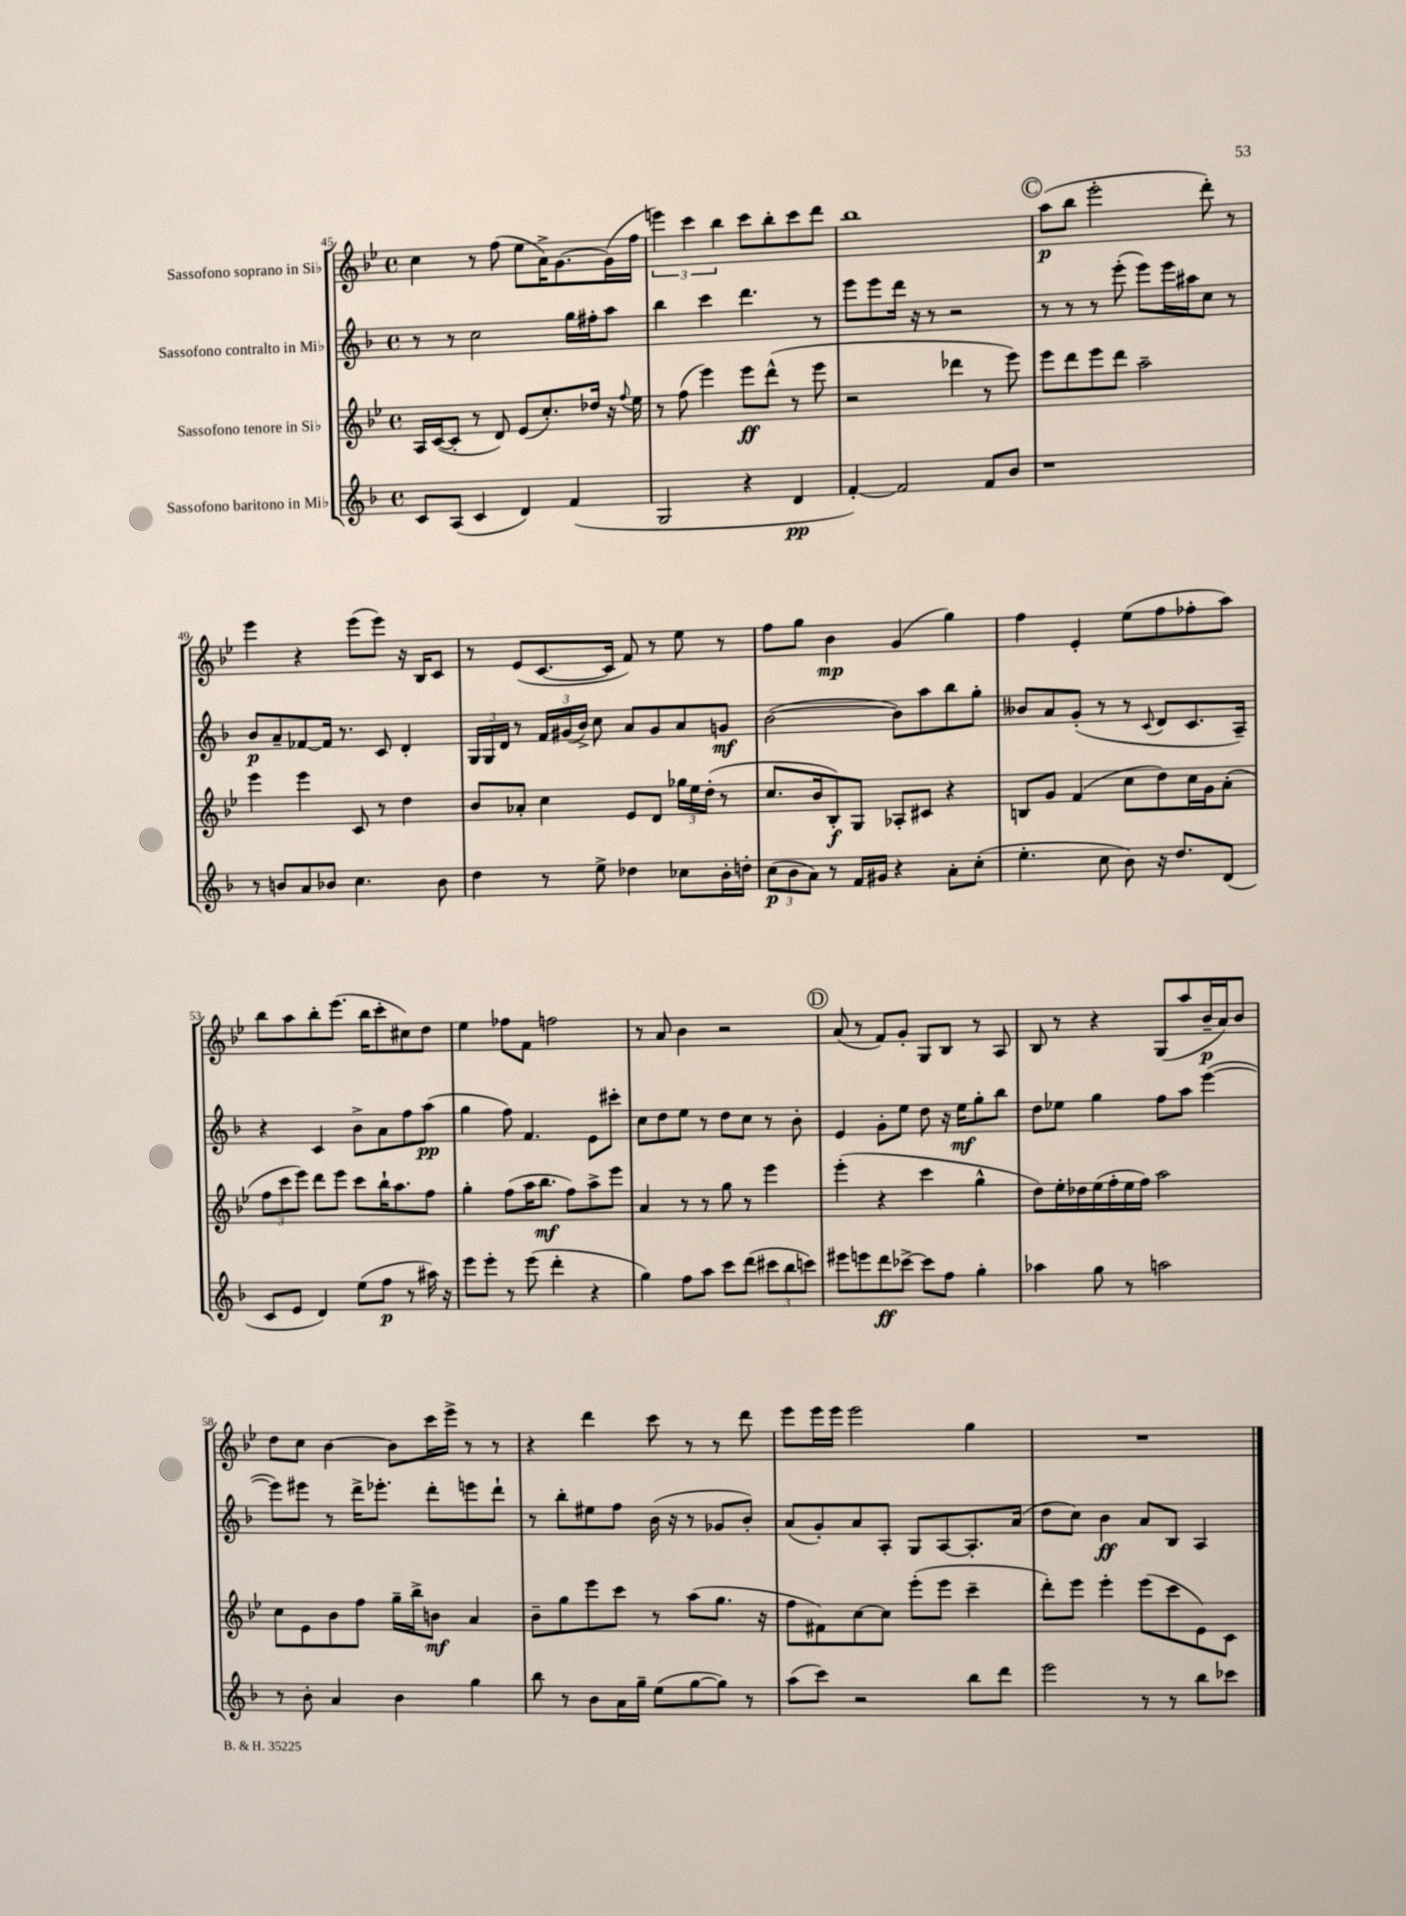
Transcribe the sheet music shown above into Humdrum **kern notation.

**kern	**dynam	**kern	**dynam	**kern	**dynam	**kern	**dynam
*part4	*part4	*part3	*part3	*part2	*part2	*part1	*part1
*staff4	*staff4	*staff3	*staff3	*staff2	*staff2	*staff1	*staff1
*I"Sassofono baritono in Mi♭	*	*I"Sassofono tenore in Si♭	*	*I"Sassofono contralto in Mi♭	*	*I"Sassofono soprano in Si♭	*
*clefG2	*	*clefG2	*	*clefG2	*	*clefG2	*
*k[b-]	*	*k[b-e-]	*	*k[b-]	*	*k[b-e-]	*
*M4/4	*	*M4/4	*	*M4/4	*	*M4/4	*
*met(c)	*	*met(c)	*	*met(c)	*	*met(c)	*
=45	=45	=45	=45	=45	=45	=45	=45
8c/L	.	16A/LL	.	8r	.	4cc\	.
.	.	([16c/J	.	.	.	.	.
(8A/J	.	8c'/J]	.	8r	.	.	.
4c/	.	8r	.	2cc\	.	8r	.
.	.	8d/)	.	.	.	(8ff\	.
4d/)	.	(8e-/L	.	.	.	8ee-\L	.
.	.	8.cc'/)	.	.	.	16a^\K)	.
.	.	.	.	.	.	[8.g\	.
(4f/	.	.	.	16gg\LL	.	.	.
.	.	16dd-X/Jk	.	16ff#X'\J	.	.	.
.	.	16r	.	8aa\J	.	(16g\L]	.
.	.	8qqff/	.	.	.	.	.
.	.	16ee-\	.	.	.	16ff\JJ	.
=46	=46	=46	=46	=46	=46	=46	=46
2G/	.	8r	.	4bb-\	.	6eeen\)	.
.	.	(8ff\	.	.	.	.	.
.	.	.	.	.	.	6ccc\	.
.	.	4eee-\)	.	4ccc\	.	.	.
.	.	.	.	.	.	6bb-\	.
4r	.	8eee-\L	ff	4.ddd\	.	8ccc\L	.
.	.	(8ddd^^\J	.	.	.	8bb-'\	.
4d/	pp	8r	.	.	.	8ccc\	.
.	.	8eee-\	.	8r	.	8ddd\J	.
=47	=47	=47	=47	=47	=47	=47	=47
[4f'/)	.	2r	.	8eee\L	.	1bb-	.
.	.	.	.	8eee\	.	.	.
2f/]	.	.	.	16ddd\Jk	.	.	.
.	.	.	.	16r	.	.	.
.	.	.	.	8r	.	.	.
.	.	4ddd-X\	.	2r	.	.	.
8f/L	.	8r	.	.	.	.	.
8b-/J	.	8eee-\)	.	.	.	.	.
!!LO:REH:place=s1:t=C
=48	=48	=48	=48	=48	=48	=48	=48
1r	.	8eee-\L	.	8r	.	(8aa\L	p
.	.	8ddd\	.	8r	.	8bb-\J	.
.	.	8eee-\	.	8r	.	2eee-'\	.
.	.	8ddd\J	.	(8eee'\	.	.	.
.	.	2aa~\	.	8eee\L)	.	.	.
.	.	.	.	16eee\L	.	.	.
.	.	.	.	16aa#X\J	.	.	.
.	.	.	.	8cc\J	.	8ddd'\)	.
.	.	.	.	8r	.	8r	.
!!LO:LB:g=z
=49	=49	=49	=49	=49	=49	=49	=49
8r	.	4eee-\	.	8b-/L	p	4eee-\	.
8bn/L	.	.	.	8a~/	.	.	.
8a/	.	4eee-\	.	[8f-X/	.	4r	.
8b-X/J	.	.	.	16f-/Jk]	.	.	.
.	.	.	.	8.r	.	.	.
4.cc\	.	8c/	.	.	.	(8eee-\L	.
.	.	8r	.	8c/	.	8eee-\J)	.
.	.	4dd\	.	4d'/	.	16r	.
.	.	.	.	.	.	16B-/KL	.
8b-\	.	.	.	.	.	8c/J	.
=50	=50	=50	=50	=50	=50	=50	=50
4dd\	.	8b-/L	.	24G/LL	.	8r	.
.	.	.	.	24G/	.	.	.
.	.	.	.	24d/JJ	.	.	.
.	.	8a-X'/J	.	8r	.	(8e-/L	.
8r	.	4cc\	.	24f/LL	.	[8.c/	.
.	.	.	.	(24g#X/	.	.	.
.	.	.	.	24b-^/JJ)	.	.	.
8ee^\	.	.	.	8cc\	.	.	.
.	.	.	.	.	.	16c/Jk]	.
4dd-X\	.	8e-/L	.	8a/L	.	8f/)	.
.	.	8d/J	.	8g#/	.	8r	.
8cc-X\L	.	24gg-X\LL	.	8a/	.	8ee-\	.
.	.	24ee-\	.	.	.	.	.
.	.	(24dd'\JJ	.	.	.	.	.
16b-'\L	.	8r	.	8gn/J	mf	8r	.
16ddn'\JJ	.	.	.	.	.	.	.
=51	=51	=51	=51	=51	=51	=51	=51
(12cc\L	p	8.cc/L	.	([2b-\	.	8ff\L	.
12b-\	.	.	.	.	.	.	.
.	.	.	.	.	.	8gg\J	.
12a\J)	.	.	.	.	.	.	.
.	.	16b-/k	.	.	.	.	.
8r	.	8B-'/)	f	.	.	4b-\	mp
16f/LL	.	8G/J	.	.	.	.	.
16g#X/JJ	.	.	.	.	.	.	.
4r	.	8A-X'/L	.	8b-\L])	.	(4g/	.
.	.	8c#X/J	.	8aa\	.	.	.
8a'\L	.	4r	.	8bb-\	.	4gg\)	.
(8cc'\J	.	.	.	8gg'\J	.	.	.
=52	=52	=52	=52	=52	=52	=52	=52
4.ee'\	.	8Bn/L	.	8b--X/L	.	4ff\	.
.	.	8g/J	.	8a/	.	.	.
.	.	(4f/	.	(8g'/J	.	4e-'/	.
8cc\	.	.	.	8r	.	.	.
8b-\)	.	8cc\L	.	8r	.	(8ee-\L	.
.	.	.	.	8qqc/	.	.	.
16r	.	8dd\)	.	8d/L	.	8ff\	.
8.dd/L	.	.	.	.	.	.	.
.	.	16cc\L	.	8.c/	.	8ff-X'\	.
.	.	16g\J	.	.	.	.	.
(8d/J	.	(8a'\J	.	.	.	8aa\J)	.
.	.	.	.	16A~/Jk)	.	.	.
!!LO:LB:g=z
=53	=53	=53	=53	=53	=53	=53	=53
8c/L	.	12ff\L	.	4r	.	8bb-\L	.
.	.	12ccc\	.	.	.	.	.
8e/J	.	.	.	.	.	8aa\	.
.	.	12eee-\J)	.	.	.	.	.
4d/)	.	8ddd\L	.	4c/	.	8bb-'\	.
.	.	8eee-\J	.	.	.	(8.eee-\J	.
(8ee\L	.	8ccc\L	.	8b-^\L	.	.	.
.	.	.	.	.	.	16bb-\KL	.
8ff\J	p	16bb-`\K	.	8a\	.	8ccc'\	.
.	.	8.aa\	.	.	.	.	.
8r	.	.	.	8ff\	.	8cc#X\)	.
16aa#X\)	.	8ff\J	.	(8aa\J	pp	8dd\J	.
16r	.	.	.	.	.	.	.
=54	=54	=54	=54	=54	=54	=54	=54
8eee\L	.	4gg'\	.	4gg\	.	4ee-\	.
8eee'\J	.	.	.	.	.	.	.
8r	.	(8ff\L	.	8ff\)	.	8ff-X\L	.
(8eee\	.	16aa\K	.	4.f/	.	8f\J	.
.	.	8.bb-\J	mf	.	.	.	.
4ddd'\	.	.	.	.	.	2ffn\	.
.	.	8ff\L)	.	.	.	.	.
4r	.	8aa^\	.	8e\L	.	.	.
.	.	8eee-\J	.	8ccc#X'\J	.	.	.
=55	=55	=55	=55	=55	=55	=55	=55
4gg\)	.	4a/	.	8cc\L	.	8r	.
.	.	.	.	8dd\	.	8a/	.
8ff\L	.	8r	.	8ee\J	.	4b-\	.
8aa\J	.	8r	.	8r	.	.	.
8ccc\L	.	8gg\	.	8dd\L	.	2r	.
(8ddd\J	.	8r	.	8cc\J	.	.	.
12ccc#X\L	.	4eee-\	.	8r	.	.	.
12bb-\	.	.	.	.	.	.	.
.	.	.	.	8b-'\	.	.	.
12cccn\J)	.	.	.	.	.	.	.
!!LO:REH:place=s1:t=D
=56	=56	=56	=56	=56	=56	=56	=56
8eee#X\L	.	(4eee-'\	.	4e/	.	(8a/	.
8eeen\	.	.	.	.	.	8r	.
8ddd\	ff	4r	.	8g'\L	.	8f/L)	.
[8ccc-X^\J	.	.	.	8ee\J	.	8g'/J	.
8ccc-\L]	.	4ccc\	.	8dd\	.	8G/L	.
8ff\J	.	.	.	16r	.	8B-/J	.
.	.	.	.	16ee\KL	mf	.	.
4gg'\	.	4gg^^\	.	8gg'\	.	8r	.
.	.	.	.	8bb-\J	.	8A/	.
=57	=57	=57	=57	=57	=57	=57	=57
4aa-X\	.	8dd\L)	.	8dd\L	.	8B-/	.
.	.	16ee-'\L	.	8ee-X\J	.	8r	.
.	.	16dd-X\	.	.	.	.	.
8gg\	.	(16ee-\	.	4gg\	.	4r	.
.	.	16ff'\	.	.	.	.	.
8r	.	16ee-\	.	.	.	.	.
.	.	16ff\JJ)	.	.	.	.	.
2aan\	.	2aa\	.	8ff\L	.	(8G/L	.
.	.	.	.	8aa\J	.	8aa/	.
.	.	.	.	([4eee\	.	16b-~/L	p
.	.	.	.	.	.	16a/J)	.
.	.	.	.	.	.	8b-/J	.
!!LO:LB:g=z
=58	=58	=58	=58	=58	=58	=58	=58
8r	.	8cc\L	.	8eee\L])	.	8dd\L	.
8b-'\	.	8e-\	.	8eee#X\J	.	8cc\J	.
4a/	.	8b-\	.	8r	.	[4b-\	.
.	.	8ff\J	.	16ddd^\KL	.	.	.
.	.	.	.	8.eee-X'\J	.	.	.
4b-\	.	16gg~\LL	.	.	.	8b-\L]	.
.	.	16bb-^\J	.	.	.	.	.
.	.	8bn\J	mf	8ddd'\L	.	16ccc\L	.
.	.	.	.	.	.	16eee-^\JJ	.
4gg\	.	4a/	.	8eeen\	.	8r	.
.	.	.	.	8ddd`\J	.	8r	.
=59	=59	=59	=59	=59	=59	=59	=59
8bb-\	.	8b-~\L	.	8r	.	4r	.
8r	.	8gg\	.	8bb-'\L	.	.	.
8b-\L	.	8eee-\	.	8ee#X\	.	4ddd\	.
16a\L	.	8ccc\J	.	8ff\J	.	.	.
16gg~\JJ	.	.	.	.	.	.	.
(8ee\L	.	8r	.	(16b-\	.	8ccc\	.
.	.	.	.	16r	.	.	.
[8gg\	.	(8aa\L	.	8r	.	8r	.
8gg\J])	.	8.gg\J	.	8g-X/L	.	8r	.
8r	.	.	.	8b-'/J)	.	8ddd\	.
.	.	16r	.	.	.	.	.
=60	=60	=60	=60	=60	=60	=60	=60
(8aa\L	.	8ff\L	.	(8a/L	.	8eee-\L	.
8ccc\J)	.	8f#X\)	.	8g'/)	.	16eee-\L	.
.	.	.	.	.	.	16eee-\JJ	.
2r	.	[8cc\	.	8a/	.	2eee-\	.
.	.	8cc\J]	.	8A'/J	.	.	.
.	.	(8eee-'\L	.	8G/L	.	.	.
.	.	8eee-\J	.	[8A/	.	.	.
8bb-\L	.	4ccc~\	.	8.A'/]	.	4gg\	.
8ddd\J	.	.	.	.	.	.	.
.	.	.	.	(16a/Jk	.	.	.
=61	=61	=61	=61	=61	=61	=61	=61
2eee\	.	8ddd'\L)	.	8dd\L	.	1r	.
.	.	8eee-\J	.	8cc\J)	.	.	.
.	.	4eee-'\	.	4b-\	ff	.	.
8r	.	(8eee-\L	.	8a/L	.	.	.
8r	.	8ccc\	.	8B-/J	.	.	.
8bb-\L	.	8e-\)	.	4A/	.	.	.
8ccc-X\J	.	8c\J	.	.	.	.	.
==	==	==	==	==	==	==	==
*-	*-	*-	*-	*-	*-	*-	*-
